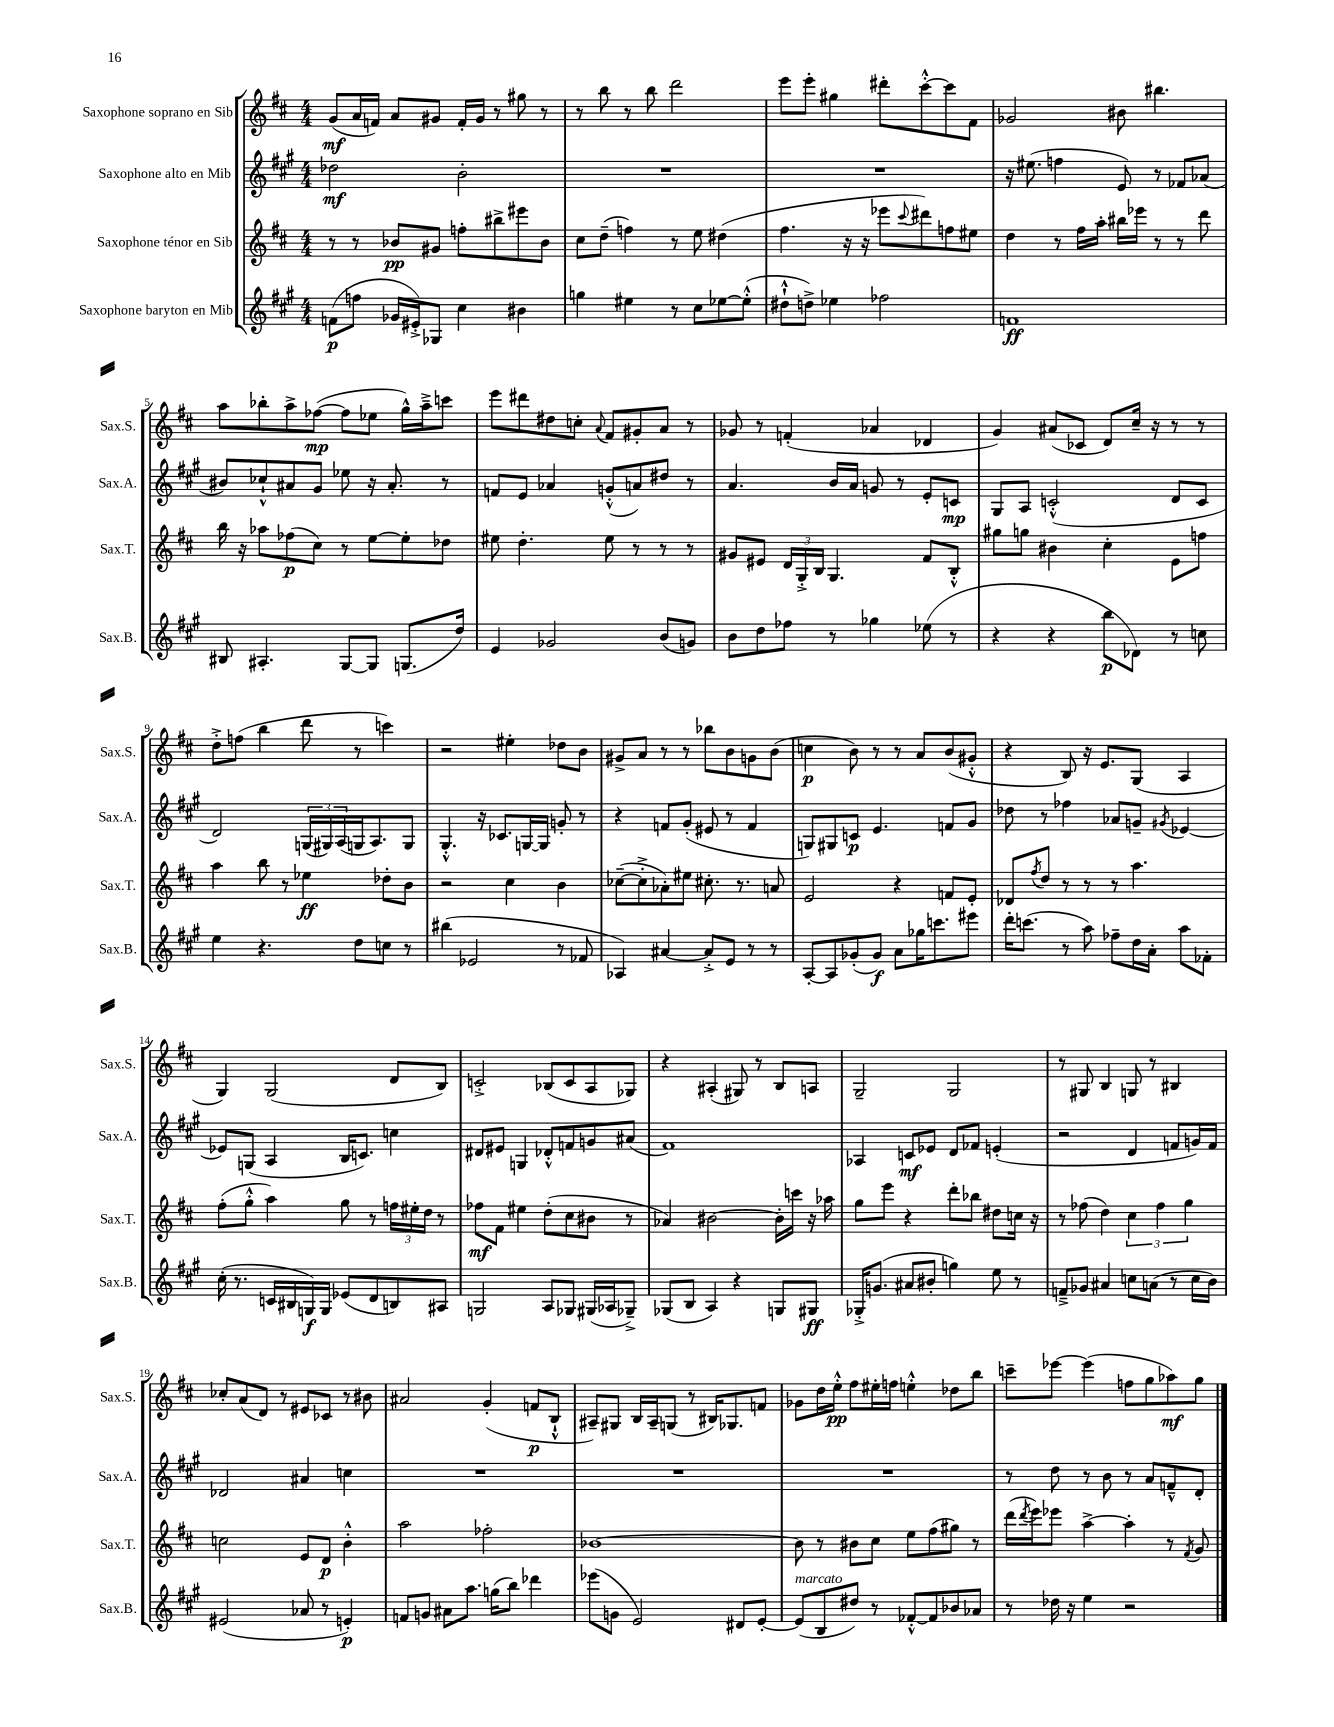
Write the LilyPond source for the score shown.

<<
\new StaffGroup <<
\new Staff = "s0" \with { instrumentName = "Saxophone soprano en Sib" shortInstrumentName = "Sax.S." } {
    \clef treble \key d \major \numericTimeSignature \time 4/4
    g'8\mf( a'16 f'16) a'8 gis'8 f'16-. gis'16 r8 gis''8 r8 |
    r8 b''8 r8 b''8 d'''2 |
    e'''8 e'''8-. gis''4 dis'''8-. cis'''8~-.-^ cis'''8 fis'8 |
    ges'2 bis'8 bis''4. |
    a''8 bes''8-. a''8-> fes''8~\mp( fes''8 ees''8 g''16-^) a''16---> c'''8 |
    e'''8 dis'''8 dis''8 c''8-. \appoggiatura { a'8 } fis'8 gis'8-. a'8 r8 |
    ges'8 r8 f'4-.( aes'4 des'4 |
    g'4) ais'8( ces'8 d'8) cis''16-- r16 r8 r8 |
    d''8-.-> f''8( b''4 d'''8 r8 c'''4) |
    r2 eis''4-. des''8 b'8 |
    gis'8-> a'8 r8 r8 bes''8 b'8 g'8 b'8( |
    c''4\p b'8) r8 r8 a'8 b'8( gis'8-.-^ |
    r4 b8) r16 e'8. g8( a4 |
    g4) g2( d'8 b8) |
    c'2-.-> bes8( c'8 a8 ges8) |
    r4 ais4-.( gis8) r8 b8 a8 |
    g2-- g2 |
    r8 gis8 b4 g8 r8 bis4 |
    ces''8-. a'8( d'8) r8 eis'8 ces'8 r8 bis'8 |
    ais'2 g'4-.( f'8\p b8-!-^ |
    ais8--) gis8 b16 ais16-- g8( r8 bis16) ges8. f'8 |
    ges'8 d''16 e''16-.-^\pp fis''8 eis''16-. f''16 e''4-.-^ des''8 b''8 |
    c'''8-- ees'''8~ ees'''4( f''8 g''8 aes''8\mf) g''8 \bar "|." |
}
\new Staff = "s1" \with { instrumentName = "Saxophone alto en Mib" shortInstrumentName = "Sax.A." } {
    \clef treble \key a \major \numericTimeSignature \time 4/4
    des''2\mf b'2-. |
    R1 |
    R1 |
    r16 eis''8.( f''4 e'8) r8 fes'8 aes'8( |
    bis'8) ces''8-!-^ ais'8 gis'8 ees''8 r16 ais'8.-. r8 |
    f'8 e'8 aes'4 g'8-.-^( a'8) dis''8 r8 |
    a'4. b'16 a'16 g'8 r8 e'8-. c'8\mp |
    gis8 a8 c'2-.-^( d'8 c'8 |
    d'2) \tuplet 3/2 { g16( gis16) a16( } g16 a8.) g8 |
    gis4.-.-^ r16 ces'8. g16~ g16 g'8-. r8 |
    r4 f'8 gis'8-.( eis'8 r8 f'4 |
    g8) gis8 c'8\p e'4. f'8 gis'8 |
    des''8 r8 fes''4 aes'8 g'8-- \acciaccatura { gis'8 } ees'4~ |
    ees'8 g8( a4 b16 c'8.) c''4 |
    dis'8 eis'8 g4 des'8-.-^ f'8 g'8 ais'8( |
    fis'1) |
    aes4 c'8\mf ees'8 d'8 fes'8 e'4-.( |
    r2 d'4 f'8 g'16) f'16 |
    des'2 ais'4 c''4 |
    R1 |
    R1 |
    R1 |
    r8 d''8 r8 b'8 r8 a'8 f'8---^ d'8-. \bar "|." |
}
\new Staff = "s2" \with { instrumentName = "Saxophone ténor en Sib" shortInstrumentName = "Sax.T." } {
    \clef treble \key d \major \numericTimeSignature \time 4/4
    r8 r8 bes'8\pp gis'8 f''8-. bis''8-> eis'''8 bes'8 |
    cis''8 d''8--( f''4) r8 e''8 dis''4( |
    fis''4. r16 r16 ees'''8 \appoggiatura { cis'''8 } dis'''8) f''8 eis''8 |
    d''4 r8 fis''16 a''16-. bis''16 ees'''16 r8 r8 d'''8 |
    b''16 r16 aes''8 fes''8\p( cis''8) r8 e''8~ e''8-. des''8 |
    eis''8 d''4.-. eis''8 r8 r8 r8 |
    gis'8 eis'8 \tuplet 3/2 { d'16 g16-.-> b16 } g4. fis'8 b8-.-^ |
    gis''8 g''8 bis'4 cis''4-. e'8 f''8 |
    a''4 b''8 r8 ees''4\ff des''8-. b'8 |
    r2 cis''4 b'4 |
    ces''8~--( ces''8-.-> aes'8-.) eis''8 cis''8.-. r8. a'8 |
    e'2 r4 f'8 e'8-. |
    des'8 \acciaccatura { fis''8 } d''8 r8 r8 r8 a''4. |
    fis''8-.( g''8-.-^ a''4) g''8 r8 \tuplet 3/2 { f''16 eis''16-. d''16 } r8 |
    fes''8\mf fis'8 eis''4 d''8-.( cis''8 bis'8 r8 |
    aes'4) bis'2~ bis'16-. c'''16 r16 aes''16 |
    g''8 e'''8 r4 d'''8-. bes''8 dis''8 c''16 r16 |
    r8 fes''8( d''4) \tuplet 3/2 { cis''4 fes''4 g''4 } |
    c''2 e'8 d'8\p b'4-.-^ |
    a''2 fes''2-. |
    bes'1~ |
    bes'8 r8 bis'8 cis''8 e''8 fis''8( gis''8) r8 |
    d'''16( \acciaccatura { d'''8 } e'''16) ees'''8 a''4~-> a''4-. r8 \acciaccatura { fis'8 } g'8 \bar "|." |
}
\new Staff = "s3" \with { instrumentName = "Saxophone baryton en Mib" shortInstrumentName = "Sax.B." } {
    \clef treble \key a \major \numericTimeSignature \time 4/4
    f'8\p( f''8 ges'16 eis'16-.->) ges8 cis''4 bis'4 |
    g''4 eis''4 r8 cis''8 ees''8~ ees''8-.-^( |
    dis''8-!-^ d''8->) ees''4 fes''2 |
    f'1\ff |
    bis8 ais4.-. gis8~ gis8 g8.( d''16) |
    e'4 ges'2 b'8( g'8) |
    b'8 d''8 fes''8 r8 ges''4 ees''8( r8 |
    r4 r4 b''8\p des'8) r8 c''8 |
    e''4 r4. d''8 c''8 r8 |
    bis''4( ees'2 r8 fes'8 |
    aes4) ais'4~ ais'8-.-> e'8 r8 r8 |
    a8~-. a8 ges'8-.( ges'8\f) a'8 ges''16 c'''8. eis'''8 |
    d'''16-. c'''8.( r8 a''8) fes''8-- d''16 a'16-. a''8 fes'8-. |
    cis''16-.( r8. c'16 bis16 g16\f) g16 ees'8( d'8 b8) ais8 |
    g2 a8 ges8 gis16( aes16 ges8--->) |
    ges8( b8 a4) r4 g8 gis8\ff |
    ges16-.-> g'8.( ais'8 bis'8-. g''4) e''8 r8 |
    f'8---> ges'8 ais'4 c''8 a'8( r8 c''16 b'16) |
    eis'2( aes'8 r8 e'4-.\p) |
    f'8 g'8 ais'8 a''8. g''16( b''8) des'''4 |
    ees'''8( g'8 e'2) dis'8 e'8~-. |
    e'8^\markup { \italic "marcato" }( b8 dis''8) r8 fes'8~-.-^ fes'8 bes'8 aes'8 |
    r8 des''16 r16 e''4 r2 \bar "|." |
}
>>
>>
